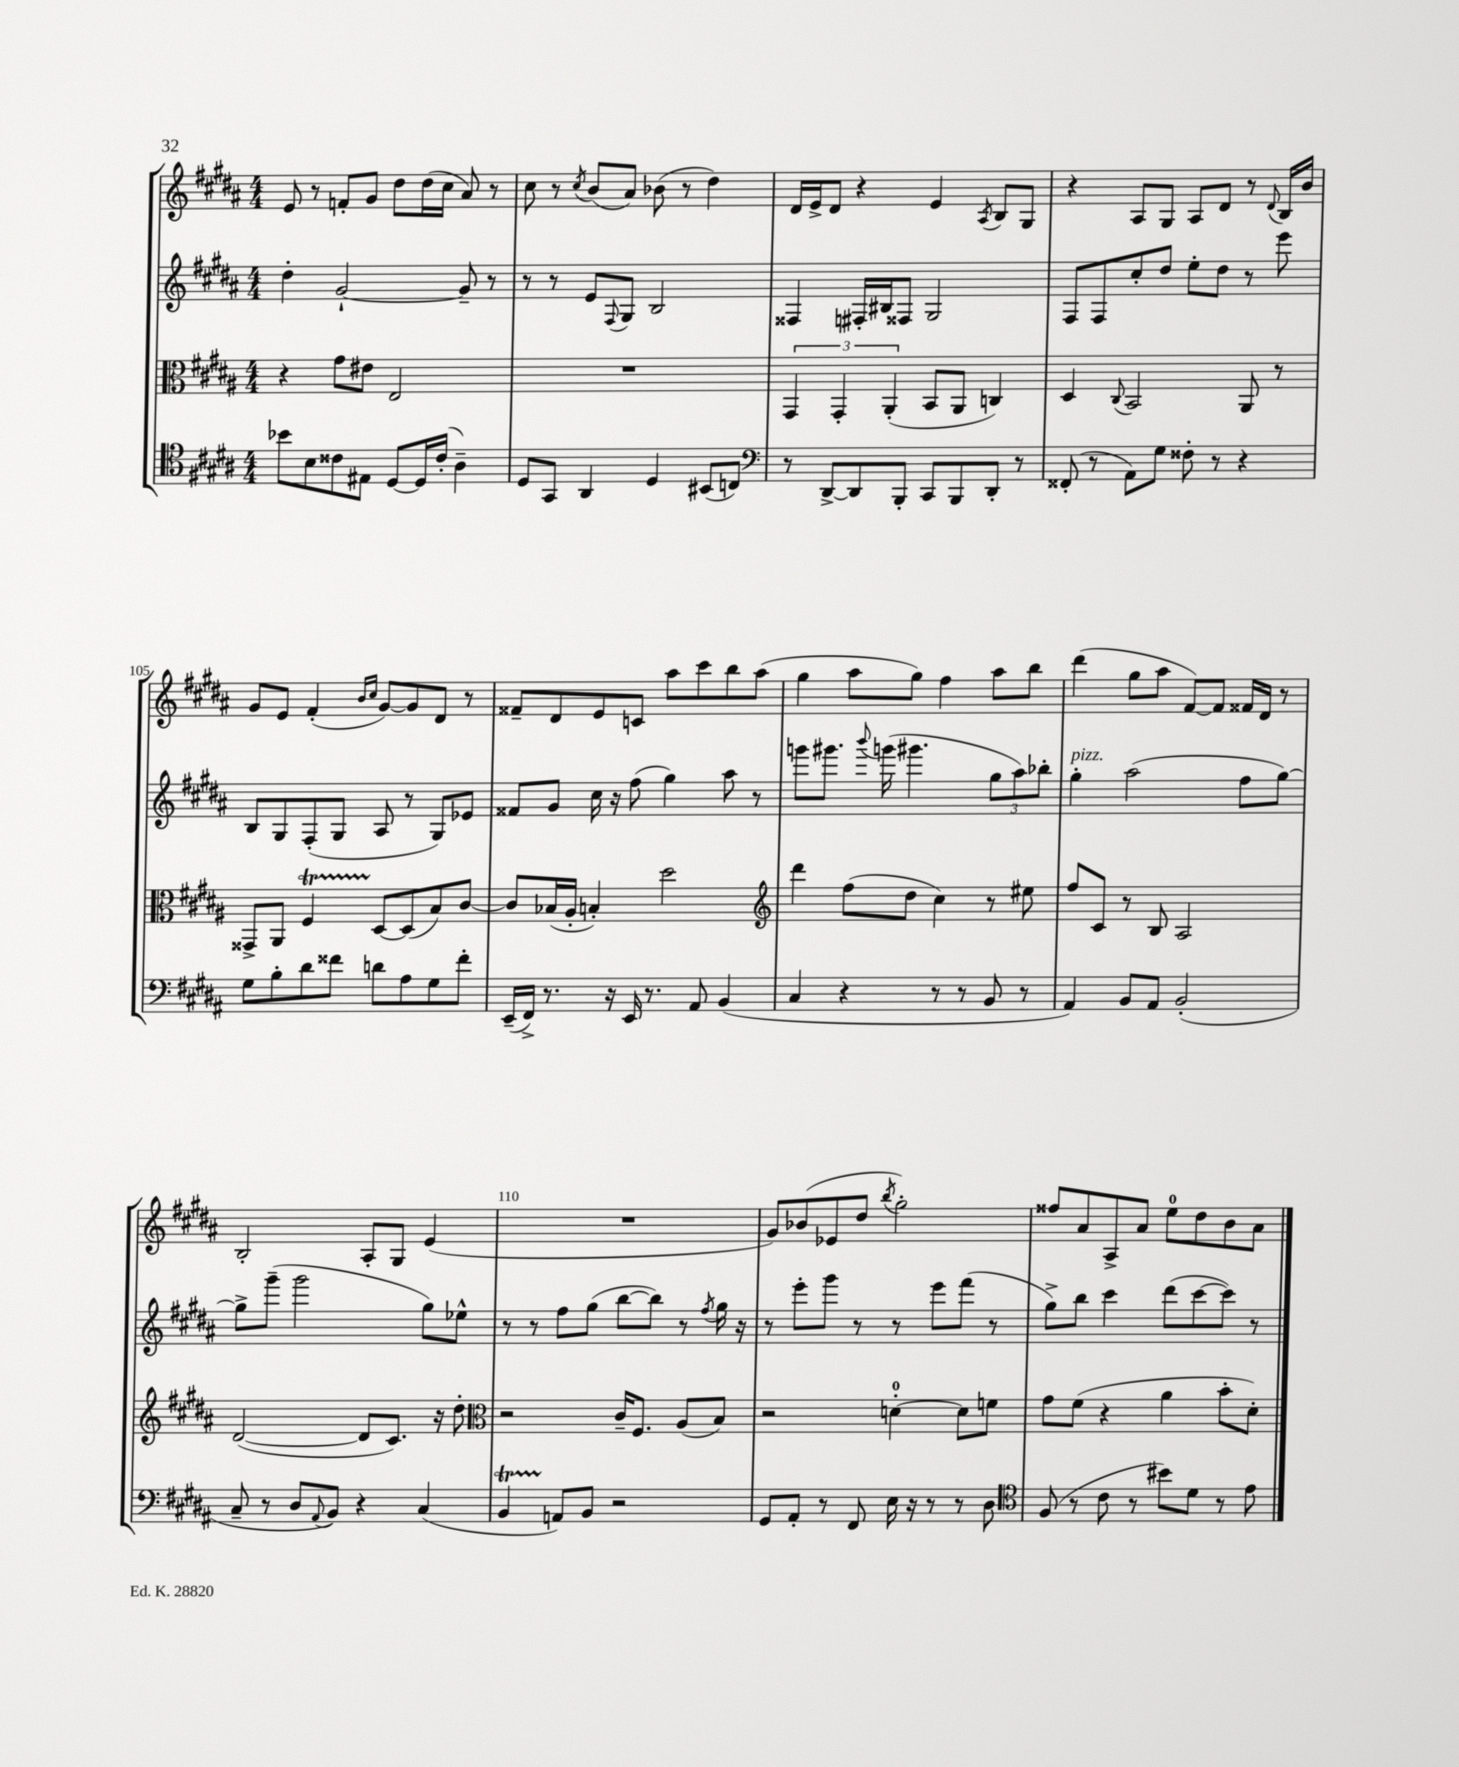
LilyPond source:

<<
\new StaffGroup <<
\new Staff = "s0" {
    \clef treble \key b \major \numericTimeSignature \time 4/4
    e'8 r8 f'8-. gis'8 dis''8 dis''16( cis''16 ais'8) r8 |
    cis''8 r8 \acciaccatura { cis''8 } b'8( ais'8) bes'8( r8 dis''4) |
    dis'16 e'16-> dis'8 r4 e'4 \acciaccatura { ais8 } b8 gis8 |
    r4 ais8 gis8 ais8 dis'8 r8 \appoggiatura { dis'8 } b16 b'16 |
    gis'8 e'8 fis'4-.( \grace { b'16 cis''16 } gis'8~) gis'8 dis'8 r8 |
    fisis'8-- dis'8 e'8 c'8 ais''8 cis'''8 b''8 ais''8( |
    gis''4 ais''8 gis''8) fis''4 ais''8 b''8 |
    dis'''4( gis''8 ais''8 fis'8~) fis'8 fisis'16 dis'16 r8 |
    b2-. ais8-. gis8 e'4( |
    R1 |
    gis'8) bes'8( ees'8 dis''8 \acciaccatura { b''8 } gis''2-.) |
    fisis''8 ais'8 ais8-> ais'8 e''8-0 dis''8 b'8 ais'8 \bar "|." |
}
\new Staff = "s1" {
    \clef treble \key b \major \numericTimeSignature \time 4/4
    dis''4-. gis'2~-! gis'8-- r8 |
    r8 r8 e'8 \appoggiatura { fis8 } gis8 b2 |
    fisis4 fis16-. bis16 fisis8 gis2 |
    fis8 fis8 cis''8-. dis''8 e''8-. dis''8 r8 e'''8 |
    b8 gis8 fis8-.( gis8 ais8 r8 gis8) ees'8 |
    fisis'8 gis'8 cis''16 r16 fis''8( gis''4) ais''8 r8 |
    g'''8 gis'''8. \appoggiatura { b'''8 } g'''16( gis'''4. \tuplet 3/2 { gis''8 ais''8) bes''8-. } |
    gis''4-.^\markup { \italic "pizz." } ais''2( fis''8 gis''8~) |
    gis''8-> gis'''8--( gis'''2 gis''8) ees''8-^ |
    r8 r8 fis''8 gis''8( b''8~ b''8) r8 \acciaccatura { fis''8 } gis''16 r16 |
    r8 e'''8-. gis'''8 r8 r8 e'''8 fis'''8( r8 |
    gis''8->) b''8 cis'''4 dis'''8( cis'''8~ cis'''8) r8 \bar "|." |
}
\new Staff = "s2" {
    \clef alto \key b \major \numericTimeSignature \time 4/4
    r4 gis'8 eis'8 e2 |
    R1 |
    \tuplet 3/2 { gis,4 gis,4-. ais,4-.( } b,8 ais,8 c4) |
    dis4 \appoggiatura { cis8 } b,2 ais,8 r8 |
    gisis,8-> ais,8 fis4\startTrillSpan dis8~\stopTrillSpan dis8( b8) cis'8~ |
    cis'8 bes16( ais16-. b4-.) dis''2 |
    \clef treble dis'''4 fis''8( dis''8 cis''4) r8 eis''8 |
    fis''8 cis'8 r8 b8 ais2 |
    dis'2~( dis'8 cis'8.) r16 dis''8-. |
    \clef alto r2 cis'16-- fis8. ais8( b8) |
    r2 d'4-0~-. d'8 f'8 |
    gis'8 fis'8( r4 ais'4 b'8-. dis'8-.) \bar "|." |
}
\new Staff = "s3" {
    \clef tenor \key b \major \numericTimeSignature \time 4/4
    bes'8 b8 cisis'8 eis8 dis8~ dis16 cisis'16-.( ais4--) |
    dis8 gis,8 ais,4 dis4 bis,8( c8) |
    \clef bass r8 dis,8~-> dis,8 b,,8-. cis,8 b,,8 dis,8-. r8 |
    fisis,8-.( r8 ais,8) gis8 fisis8-. r8 r4 |
    gis8 b8-. dis'8 fisis'8 d'8 ais8 gis8 fisis'8-. |
    e,16--( fis,16->) r8. r16 e,16 r8. ais,8 b,4( |
    cis4 r4 r8 r8 b,8 r8 |
    ais,4) b,8 ais,8 b,2-.( |
    cis8-- r8 dis8 \appoggiatura { ais,8 } b,8) r4 cis4( |
    b,4\startTrillSpan a,8\stopTrillSpan) b,8 r2 |
    gis,8 ais,8-. r8 fis,8 e16 r16 r8 r8 dis8 |
    \clef tenor fis8( r8 cis'8 r8 bis'8) dis'8 r8 e'8 \bar "|." |
}
>>
>>
\layout { \context { \Score currentBarNumber = #101 \override BarNumber.break-visibility = ##(#f #t #t) barNumberVisibility = #(every-nth-bar-number-visible 5) } }
